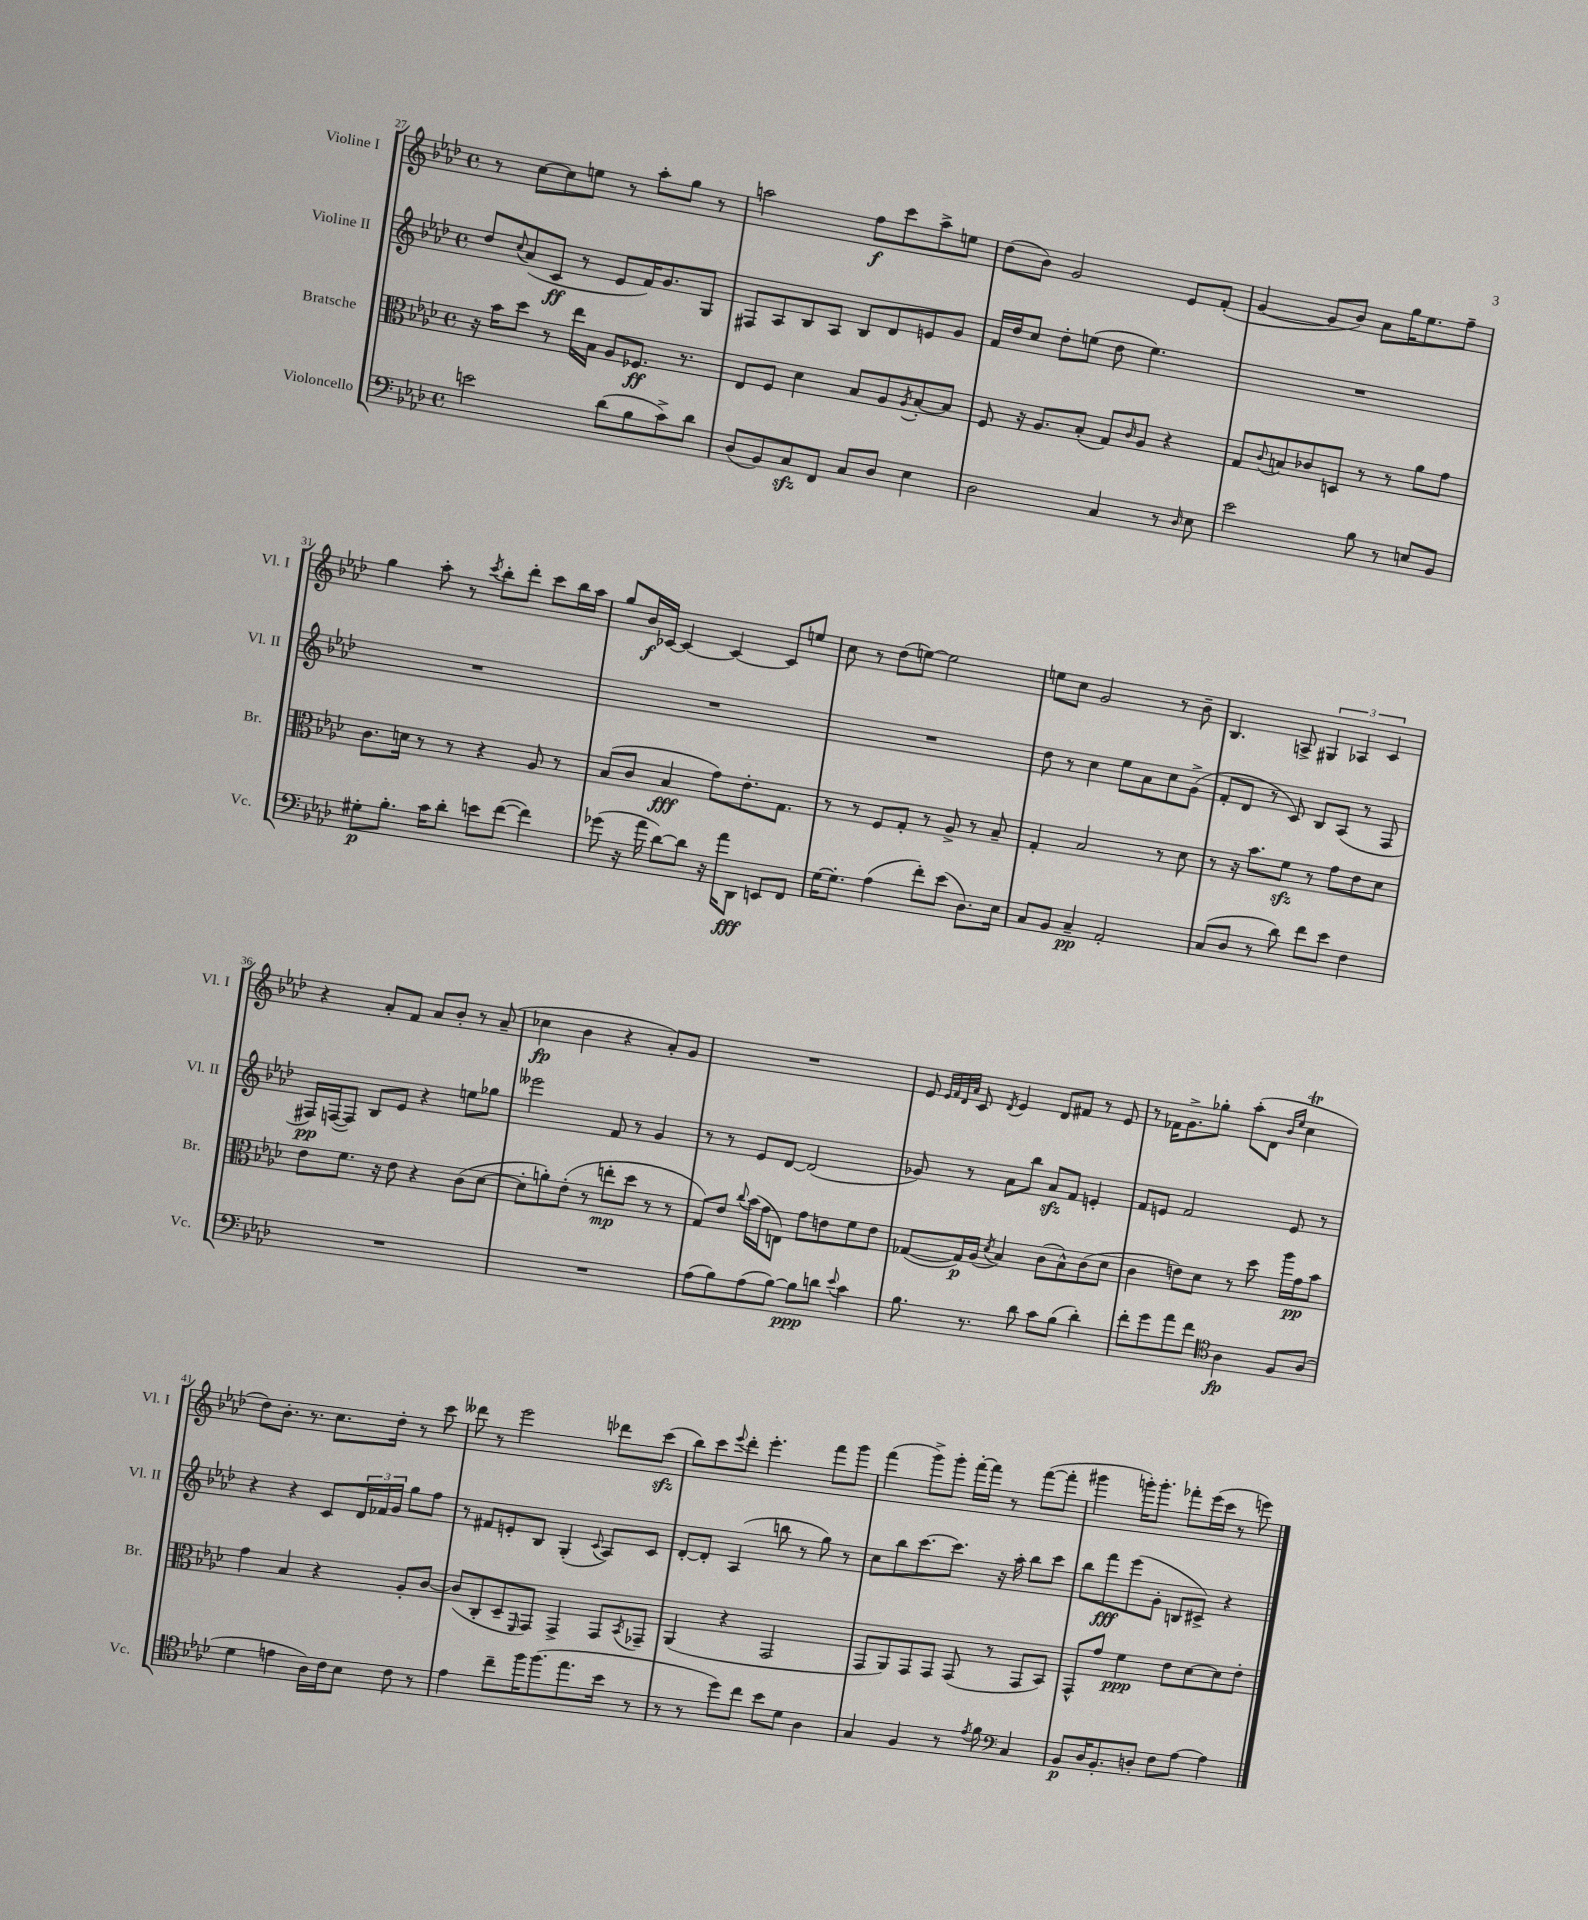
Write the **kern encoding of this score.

**kern	**kern	**kern	**kern
*staff4	*staff3	*staff2	*staff1
*clefF4	*clefC3	*clefG2	*clefG2
*k[b-e-a-d-]	*k[b-e-a-d-]	*k[b-e-a-d-]	*k[b-e-a-d-]
*M4/4	*M4/4	*M4/4	*M4/4
*met(c)	*met(c)	*met(c)	*met(c)
2e	16r	8dd-	8r
.	16b-	.	.
.	.	8qqcc	.
.	8dd-	(8a-	[8cc
.	8r	8c	8cc]
.	16ee-	8r	8ee
.	16B-	.	.
(8d-	8A-	8e-	8r
8B-	8.F-	16f)	8aa-'
.	.	8.g	.
8c^)	.	.	8gg
.	8.r	.	.
8d-	.	8G	8r
=	=	=	=
(8D-	8E-	8F#	2aa
8BB-)	8F	8A-	.
8C	4d-	8B-	.
8FF	.	8A-	.
8C	8B-	8B-	8ff
8D-	8A-	8d-	8ccc
.	8qA-	.	.
4E-	[8B-'	8e	8aa^
.	8B-]	8g	8ee
=	=	=	=
2D-	8F	16f	(8dd-
.	.	16dd-	.
.	16r	8cc	8b-)
.	8.A-	.	.
.	.	8dd-'	2g
.	(8B-'	(8ee	.
4C	8G)	8dd-	.
.	16qqc	.	.
.	8A-	4.ee)	.
8r	4r	.	8e-
16qqD-	.	.	.
8E-	.	.	(8f'
=	=	=	=
2e-	8G	1r	[4g
.	8qqc	.	.
.	8B	.	.
.	8c-	.	8g]
.	8D	.	8b-)
8B-	8r	.	8a-
8r	8r	.	16gg
.	.	.	8.ee-
8E	8a-	.	.
8BB-	8g	.	8ff~
=	=	=	=
8G#'	8.c	1r	4gg
8.B-'	.	.	.
.	16d	.	.
.	8r	.	8aa-'
16c	.	.	.
8d-'	8r	.	8r
.	.	.	8qccc
8e	4r	.	8bb-'
([8f	.	.	8ddd-'
4f])	8A-	.	8ccc
.	8r	.	16bb-
.	.	.	16aa-
=	=	=	=
(8g-	(8B-	1r	8gg
16r	8c	.	16b-
16a-	.	.	[16c-
[8d-)	4B-	.	4c-_
8d-]	.	.	.
16r	8g)	.	4c-_
16a-	.	.	.
8DD-	8.e-'	.	.
8EE	.	.	8c-]
.	8.G	.	.
8FF	.	.	8ee
=	=	=	=
[16G	8r	1r	8cc
8.G']	.	.	.
.	8r	.	8r
(4A-	8F	.	(8dd-
.	8G'	.	[8ee)
8f')	8r	.	2ee]
(8e-	8A-^	.	.
8.D-)	8r	.	.
.	8B-~	.	.
16E-	.	.	.
=	=	=	=
8C	4G'	8dd-	8ee
8BB-	.	8r	8cc
4C~	2B-	4cc	2g
2AA-'	.	8ee-	.
.	.	8a-	.
.	8r	8cc	8r
.	8d-	(8g^	8b-~
=	=	=	=
(8C	8r	8f'	4.B-
8D-	16r	8d-	.
.	8.b-	.	.
8r	.	8r	.
8d-)	8f	8c)	8A^
8f	8r	8B-	6G#
8e-	8g	(8A-	.
.	.	.	6A-
4F	8e-	8r	.
.	.	.	6c
.	8d-	8F	.
=	=	=	=
1r	8e-	16F#)	4r
.	.	([16F	.
.	8.f	8F])	.
.	.	8B-	8a-'
.	16r	.	.
.	8e-	8e-	8f
.	4r	4r	8a-
.	.	.	8b-'
.	(8c	8ee	8r
.	[8d-	8gg-	(8a-~
=	=	=	=
1r	8d-']	2eee--	4cc-
.	8a')	.	.
.	(8e-'	.	4b-
.	8r	.	.
.	8ee'	8f	4r
.	8dd-	8r	.
.	8r	4g	8a-')
.	8r	.	8g
=	=	=	=
(8A-	8G)	8r	1r
8B-)	8e-	8r	.
.	8qqcc	.	.
(8A-	(16b-	8e-	.
.	16g	.	.
[8B-)	8E)	[8d-	.
8B-]	8g	(2d-]	.
8d	8e	.	.
8qqe-	.	.	.
4c	8f	.	.
.	8e	.	.
=	=	=	=
8.B-	([8G-	8g-)	8e-
.	.	.	32qqe-
.	.	.	32qqf
.	.	.	32qqd-
.	.	.	32qqa-
.	16G-])	8r	8c
8.r	(16A-	.	.
.	8qd-	.	8qd-
.	4B-)	8a-	4e-
8d-	.	8bb-	.
8c	(8c	8a-	8d-
(8B-	8B-^^)	8f	8f#
4d-')	(8c	4e'	8r
.	8d-	.	8e-
=	=	=	=
8f'	4c	8f	8r
8g	.	8e	16f-
.	.	.	8.g^
8a-	8e)	2f	.
8f	8d-	.	8gg-'
*clefC4	*	*	*
4A-	8r	.	(8aa-'
.	8dd-	.	8d-
.	.	.	16qqb-
.	.	.	16qqee-
8F	16aa-	8e	4cc
.	16g	.	.
(8A-	8b-	8r	.
=	=	=	=
4d-	4g	4r	8dd-)
.	.	.	8.b-'
4e	4B-	4r	.
.	.	.	8.r
16A-)	4r	8c	8.cc
16c	.	.	.
8B-	.	24d-	.
.	.	24f-	.
.	.	.	16dd-'
.	.	24g	.
8c	8A-'	8gg	8r
8r	[8c	8ff	8ccc
=	=	=	=
4e-	(8c]	8r	8ddd--
.	8C'	8f#	8r
8cc~	8D-~	8e'	2eee-
.	16qqFF	.	.
16ff	8GG)	8B-	.
(8.ff	.	.	.
.	4GG^	(4G'	.
8.ee-	.	.	.
.	.	8qqc	.
.	8GG	8A-)	8ddd-
16b-	.	.	.
.	8qBB-	.	.
8r	8GG-~	8c	(8ccc
=	=	=	=
8r	(4AA-	[8d-'	8bb-)
8r	.	8d-']	8ccc
.	.	.	8qqeee-
8dd-)	4r	(4A-	8ddd-'
8cc	.	.	4.eee-'
8b-	2GG	8bb	.
8d-	.	8r	.
4A-	.	8gg)	8fff
.	.	8r	8ggg
=	=	=	=
4G	8GG	8cc	(4fff
.	8AA-)	8bb-	.
4F	8GG	[8.ccc	8ggg^)
.	8GG	.	8ggg'
.	.	8.ccc]	.
8r	(8GG	.	[16fff'
.	.	.	16fff]
8qe-	.	.	.
8f	8r	16r	8r
.	.	16aa-'	.
*clefF4	*	*	*
4C	8GG	8bb-	([8fff
.	8BB-)	8ccc	8fff']
=	=	=	=
8BB-	8GG^^	8bb-	4ggg#
16D-	8g	8fff	.
8.BB-'	.	.	.
.	4f	(8eee-	16ggg')
.	.	.	8.ggg'
8D'	.	8g'	.
8F	8e-	8B	8fff-'
[8A-	[8d-	8c#^)	(16eee-
.	.	.	16ccc
4A-]	8d-]	4r	8r
.	8e-'	.	8eee)
==	==	==	==
*-	*-	*-	*-
